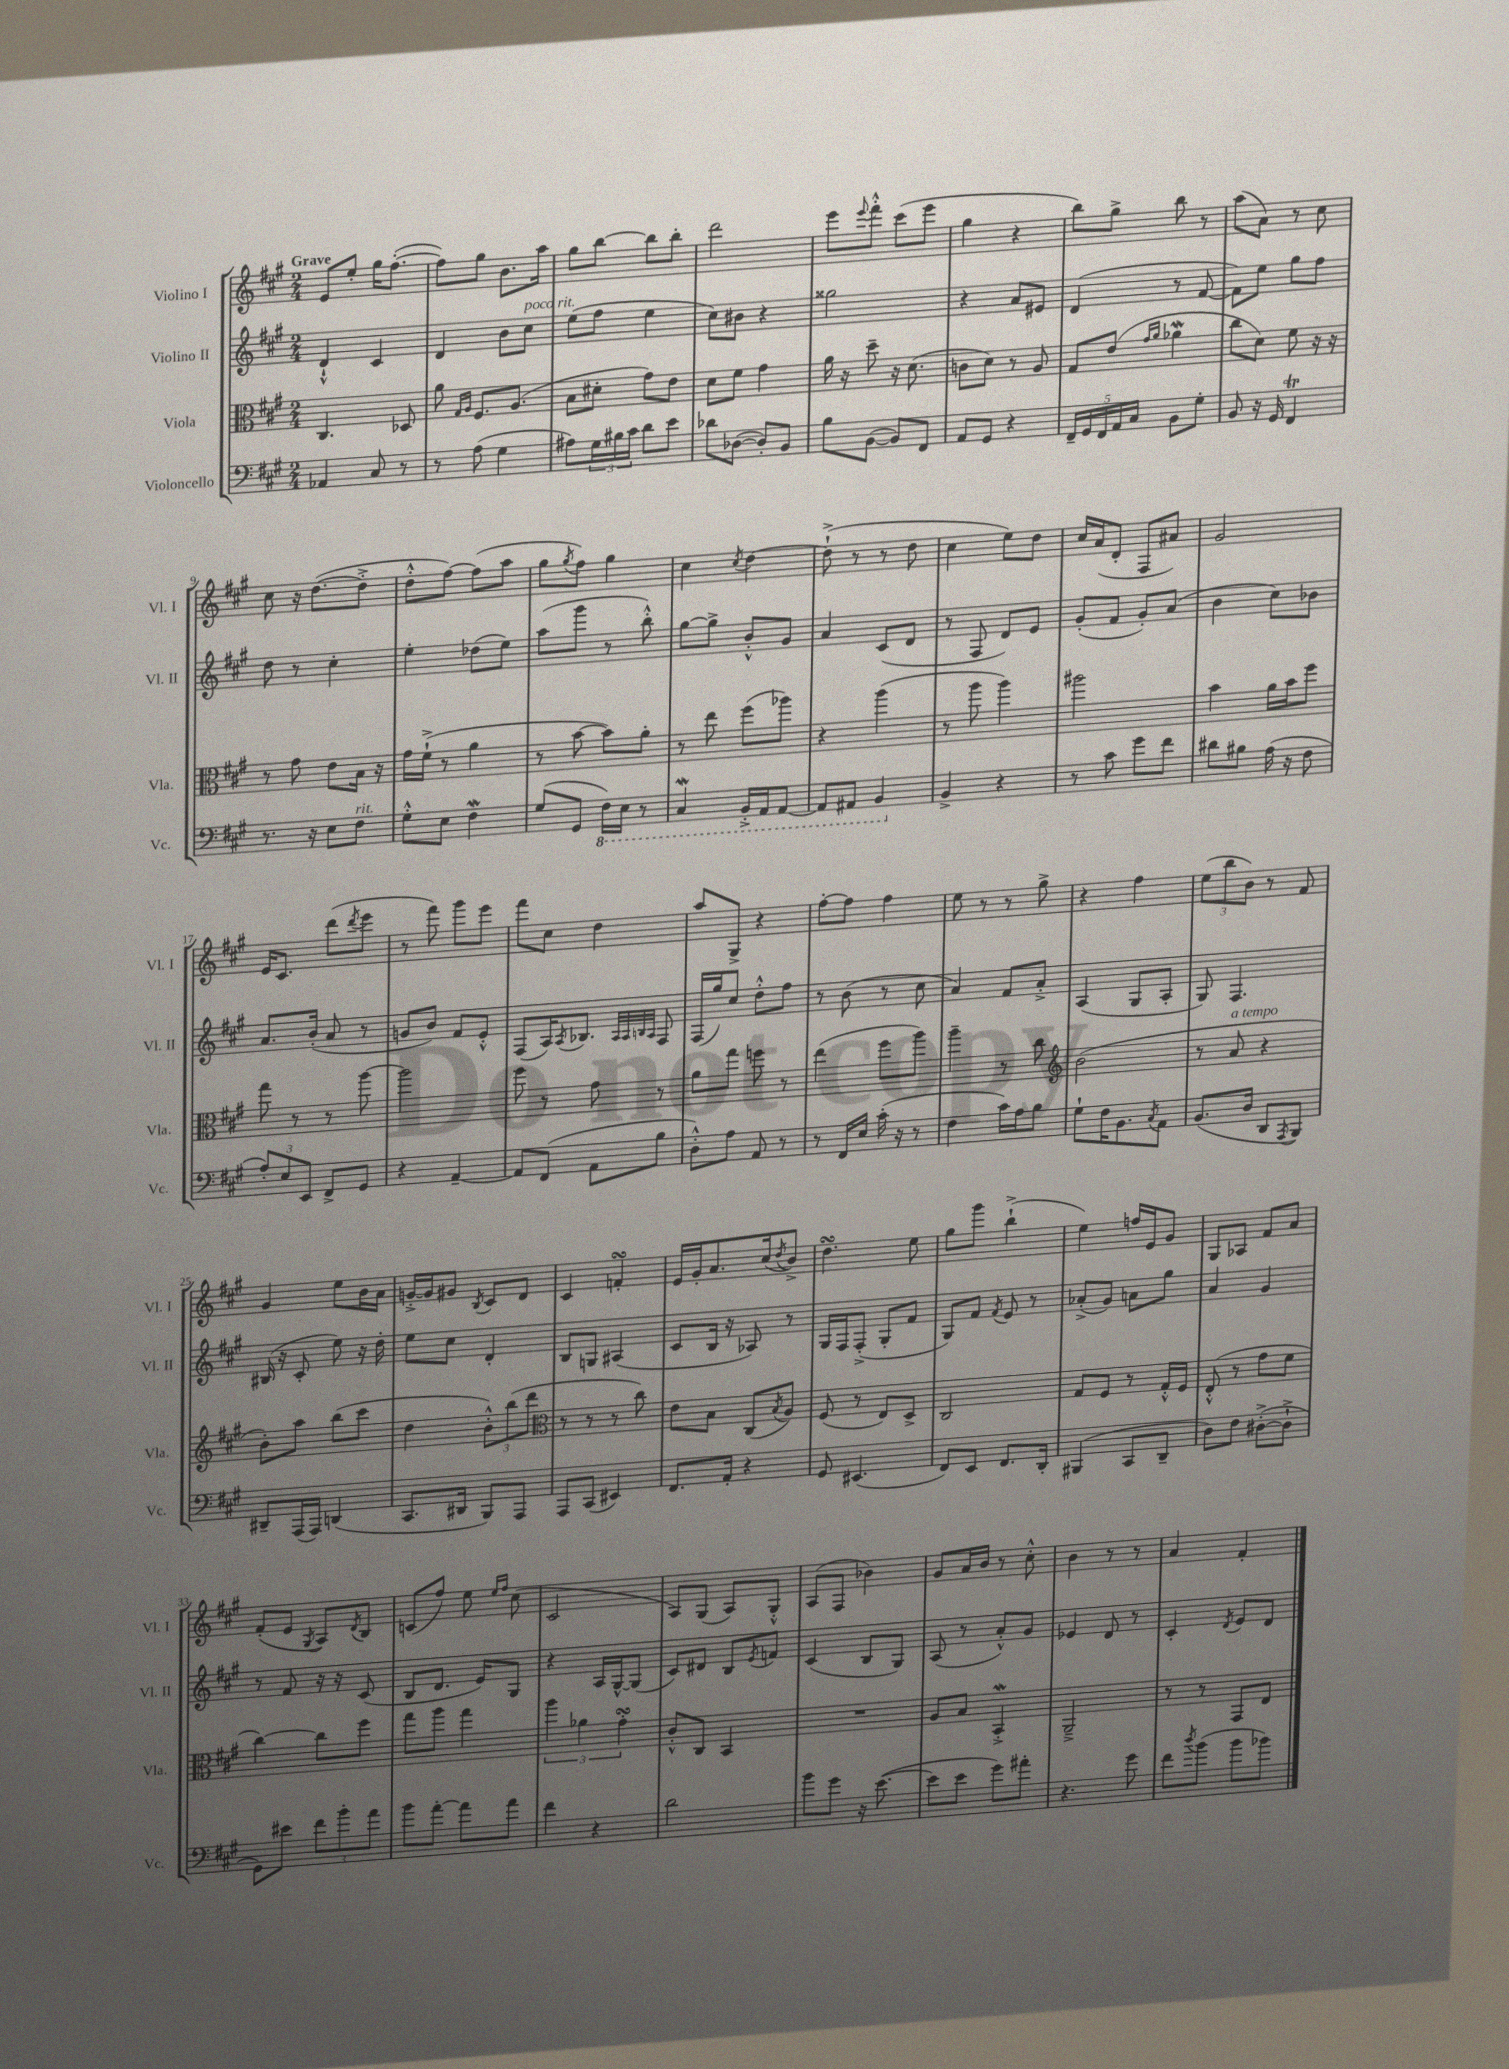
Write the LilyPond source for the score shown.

<<
\new StaffGroup <<
\new Staff = "s0" \with { instrumentName = "Violino I" shortInstrumentName = "Vl. I" } {
    \clef treble \key a \major \numericTimeSignature \time 2/4 \tempo "Grave"
    e'8 e''8-. gis''16 fis''8.~-.( |
    fis''8) gis''8 b'8. a''16 |
    gis''8 b''8~ b''8 b''8-. |
    d'''2 |
    e'''8 \appoggiatura { e'''8 } fis'''8-.-^ cis'''8( e'''8 |
    gis''4 r4 |
    b''8) gis''8-> b''8 r8 |
    a''8( a'8) r8 cis''8 |
    cis''8 r16 d''8.~( d''8-.-> |
    d''8-.-^ fis''8~) fis''8( a''8 |
    gis''8 \acciaccatura { gis''8 } fis''8) gis''4 |
    cis''4 \acciaccatura { cis''8 } d''4~ |
    d''8-!->( r8 r8 d''8 |
    cis''4 e''8) d''8 |
    cis''16 a'16( d'8-. fis8 ais'8) |
    gis'2 |
    e'16 cis'8. d'''8( \acciaccatura { d'''8 } e'''8 |
    r8 fis'''8) gis'''8 e'''8 |
    fis'''8 cis''8 d''4 |
    a''8 gis8-> r4 |
    fis''8~-. fis''8 fis''4 |
    e''8 r8 r8 gis''8-> |
    r4 fis''4 |
    \tuplet 3/2 { e''8( b''8 b'8) } r8 fis'8 |
    gis'4 e''8 b'16 a'16 |
    g'16~-.-> g'16 gis'8 \acciaccatura { b8 } cis'8 d'8 |
    cis'4 f'4-.\turn |
    e'16 gis'16-. a'8. cis''16( \acciaccatura { d''8 } b'8->) |
    d''4.\turn e''8 |
    gis''8 gis'''8 b''4-!->( |
    e''4) f''16 e'16 gis'8 |
    gis8 aes8 fis'8 a'8 |
    fis'8-.( e'8 \acciaccatura { gis8 } a8) \acciaccatura { d'8 } b8 |
    c'8( fis''8) e''8 \grace { e''16 fis''16 } cis''8( |
    cis'2 |
    a8) gis8( a8) gis8-.-^ |
    a8( fis8 bes'4) |
    gis'8 a'16 b'16 r8 cis''8-.-^ |
    b'4 r8 r8 |
    a'4 fis'4-. \bar "|." |
}
\new Staff = "s1" \with { instrumentName = "Violino II" shortInstrumentName = "Vl. II" } {
    \clef treble \key a \major \numericTimeSignature \time 2/4
    d'4-!-^ cis'4 |
    d'4 b'8 cis''8^\markup { \italic "poco rit." } |
    e''8( fis''8 e''4 |
    cis''8) bis'8 r4 |
    gisis''2 |
    r4 a'8 eis'8 |
    d'4( r8 fis'8~ |
    fis'8) e''8 gis''8 fis''8 |
    d''8 r8 cis''4-. |
    e''4-. des''8( e''8) |
    a''8( gis'''8 r8 b''8-.-^) |
    gis''8~ gis''8-> b'8-.-^ gis'8 |
    a'4 cis'8( d'8 |
    r8 fis8 d'8) e'8 |
    gis'8-.( fis'8 gis'8-.) a'8( |
    b'4 cis''8) bes'8 |
    a'8. b'16-.( a'8 r8 |
    g'8 b'8) fis'8 e'8-.-^ |
    fis8( a16) \acciaccatura { a8 } bes8. \grace { a32 a32 b32 a32 } fis8 |
    fis16( gis''16) cis''8 d''8-.-^ fis''8 |
    r8 b'8( r8 cis''8 |
    a'4) fis'8 a'8-.-> |
    a4( gis8 a8-. |
    gis8) fis4. |
    bis16( r16 cis'8-. e''8) r16 d''16-. |
    e''8 cis''8 d'4-. |
    b8 g8 ais4( |
    cis'8 b16 r16 aes8) r8 |
    gis16 fis16 fis8-.->( gis8-. fis'8 |
    gis8) fis'8 \acciaccatura { fis'8 } e'8 r8 |
    aes'8-.->( gis'8) a'8 gis''8 |
    a'4 gis'4 |
    r8 fis'8 r16 r16 cis'8( |
    b8 d'8. e'16) gis8 |
    r4 a16 gis16~-^ gis8( |
    cis'8) dis'8 b8 \acciaccatura { e'8 } f'8 |
    cis'4( b8 gis8) |
    a8( r8 a'8-.-^) gis'8 |
    ees'4 d'8 r8 |
    cis'4-. \acciaccatura { d'8 } e'8 d'8 \bar "|." |
}
\new Staff = "s2" \with { instrumentName = "Viola" shortInstrumentName = "Vla." } {
    \clef alto \key a \major \numericTimeSignature \time 2/4
    cis4. des8 |
    a'8 \grace { gis16 a16 } fis8. a8.( |
    b8 dis'8-. gis'8) e'8 |
    d'8 fis'8 gis'4 |
    a'16 r16 d''8-- r16 d'8.( |
    c'8 d'8) r8 a8 |
    gis8 e'8( \grace { gis'16 a'16 } aes'4\mordent |
    cis''8 d'8) fis'8 r16 r16 |
    r8 gis'8 e'8 b16 r16 |
    gis'16 fis'16-!->( r8 a'4 |
    r8 b'8~ b'8) a'8-. |
    r8 e''8 fis''8( aes''8) |
    r4 a''4( |
    r8 a''8 a''4) |
    ais''2 |
    b'4 a'16 b'16 fis''8 |
    gis''8 r8 r8 a''8~ |
    a''2 |
    fis''8 r8 gis'8 r8 |
    a'8 gis''8 f''8 r8 |
    e''4( fis''8 a''8) |
    a''4-- r8 cis''8 |
    \clef treble b'2( |
    r8 a'8^\markup { \italic "a tempo" } r4 |
    b'8-.) a''8 b''8( cis'''8 |
    d''4 \tuplet 3/2 { b'8-.-^) b''8( d'''8 } |
    \clef alto r8 r8 r8 cis''8) |
    e'8 b8 cis8( \acciaccatura { b8 } a8) |
    fis8( r8 e8) d8-> |
    cis2 |
    gis8 fis8 r8 gis16-.-^ fis16 |
    e8-.-^( r8 gis'8 fis'8 |
    cis''4~) cis''8 fis''8 |
    gis''8 a''8 gis''4 |
    \tuplet 3/2 { a''4 aes'4 gis'4-.\turn } |
    cis'8-.-^ cis8 b,4 |
    R2 |
    a8 b8 b,4-.->\mordent |
    a,2---> |
    r8 r8 gis,8 e8 \bar "|." |
}
\new Staff = "s3" \with { instrumentName = "Violoncello" shortInstrumentName = "Vc." } {
    \clef bass \key a \major \numericTimeSignature \time 2/4
    aes,4 cis8 r8 |
    r8 a8( gis4 |
    ais8) \tuplet 3/2 { gis16 bis16 cis'16 } d'8 e'8 |
    des'8 des8~( des8-.) b,8 |
    b8 b,8~( b,8) fis,8 |
    a,8 gis,8 r4 |
    \tuplet 5/4 { fis,16-- gis,16 fis,16 a,16 cis16 } b,8 gis8-. |
    b,8 r16 gis,16 fis,4\trill |
    r8. r16 e8 fis8^\markup { \italic "rit." } |
    gis8-.-^ e8 fis4\mordent |
    gis8( gis,8 \ottava #-1 fis,16) e,16 r8 |
    cis,4\mordent b,,16-.-> a,,16 a,,8~ |
    a,,8 ais,,8 b,,4 \ottava #0 |
    b,4-> r4 |
    r8 cis'8 gis'8 fis'8 |
    dis'8 bis8 a16( r16 fis8 |
    \tuplet 3/2 { a8-.) e8 e,8 } fis,8-> gis,8 |
    r4 a,4~-- |
    a,8 fis,8( a,8 b8 |
    d8-.-^) a8 a,8 r8 |
    r8 fis,16 e16 cis'16-.( r16 r8 |
    fis4 cis'16) a16 b8 |
    gis8-! fis16 b,8. \acciaccatura { cis8 } a,8 |
    b,8.( d16 d,8 \acciaccatura { a,,8 } b,,8) |
    dis,8-- a,,16( a,,16) d,4( |
    cis,8. dis,16 b,,8) a,,8 |
    a,,8 cis,8( eis,4) |
    fis,8. a,16-. r4 |
    gis,8 eis,4.( |
    fis,8) e,8 fis,8. d,16-. |
    bis,,4( cis,8 d,8-- |
    d8) fis8 dis8~-.->( dis8-!-> |
    gis,8) eis'8 \tuplet 3/2 { fis'8 b'8-. a'8 } |
    b'8 a'8~-. a'8 a'8 |
    fis'4 r4 |
    d'2 |
    b'8 gis'8 r16 e'8.~( |
    e'8 e'8 gis'8) ais'8-. |
    r4. gis'8 |
    fis'8 \acciaccatura { d''8 } b'8( b'8 bes'8) \bar "|." |
}
>>
>>
